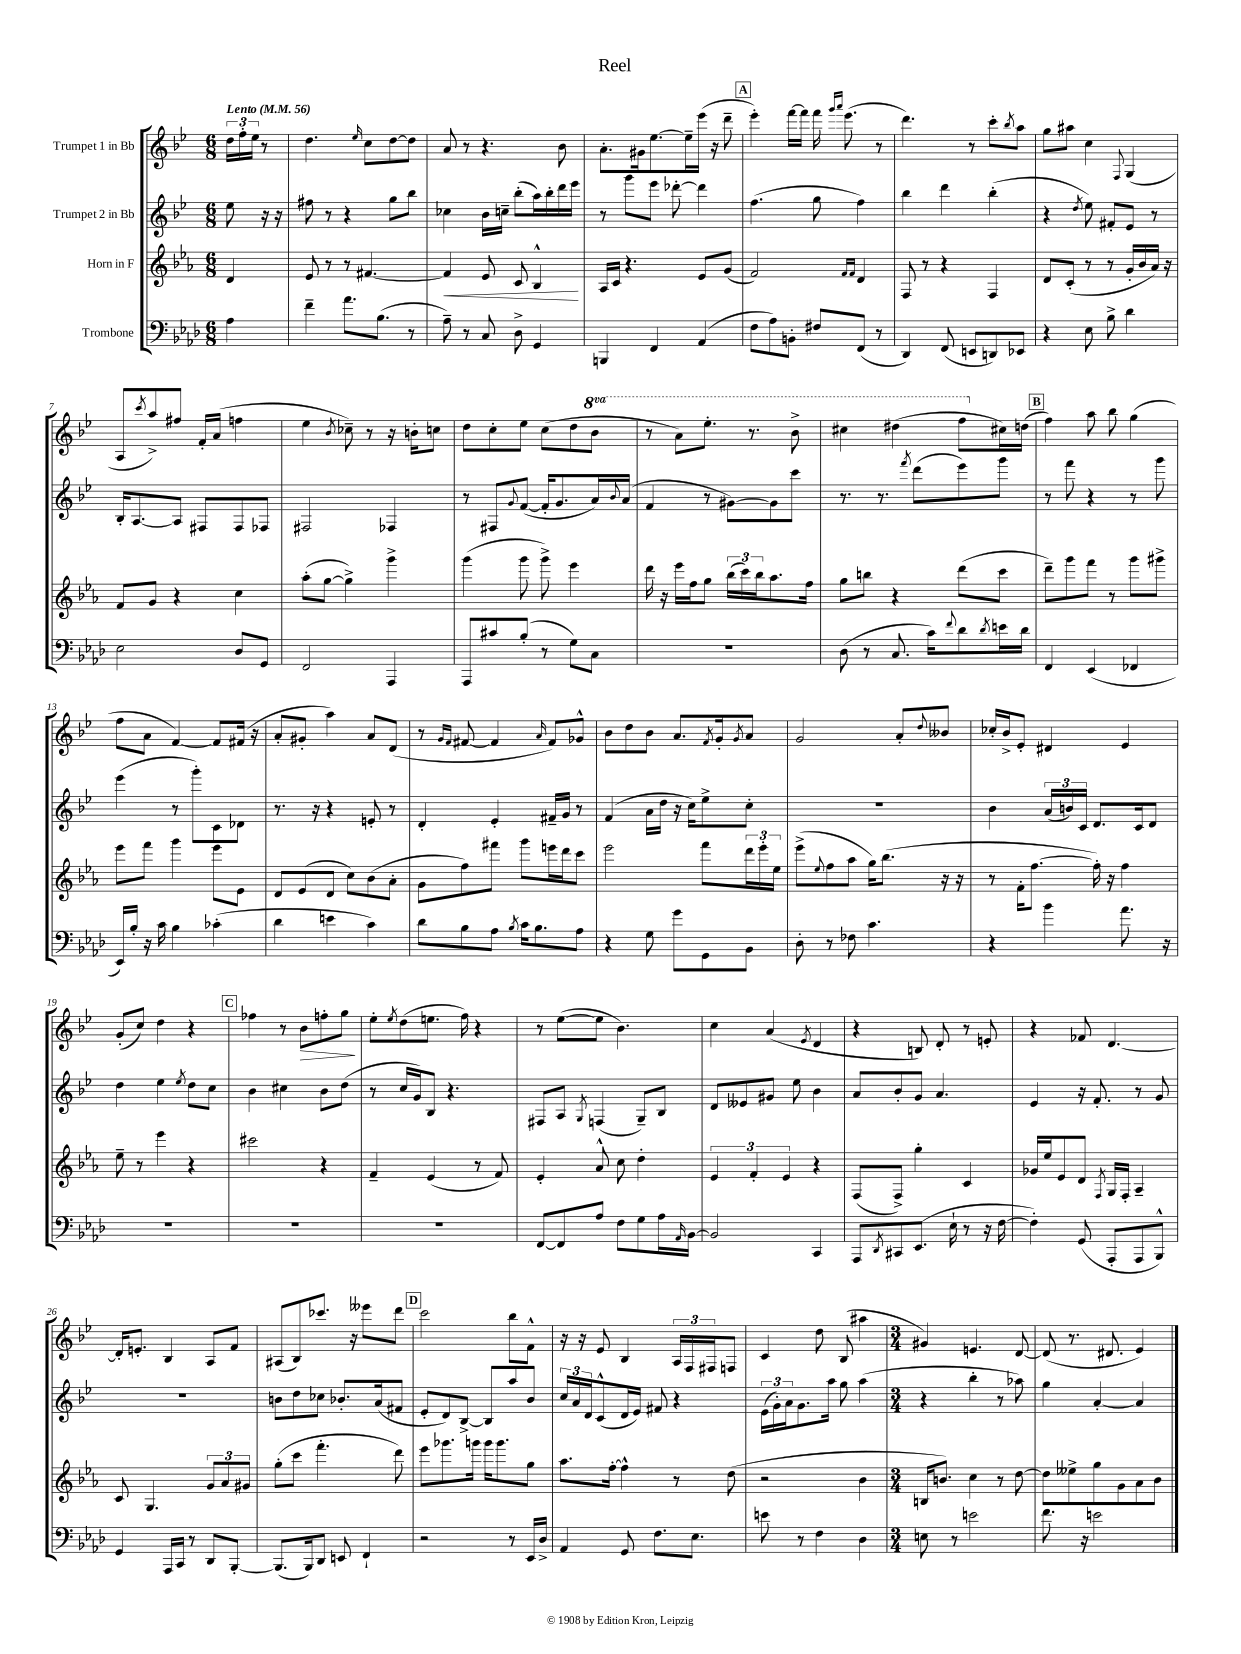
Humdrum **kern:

**kern	**kern	**dynam	**kern	**kern	**dynam
*part4	*part3	*part3	*part2	*part1	*part1
*staff4	*staff3	*staff3	*staff2	*staff1	*staff1
*I"Trombone	*I"Horn in F	*	*I"Trumpet 2 in Bb	*I"Trumpet 1 in Bb	*
*clefF4	*clefG2	*	*clefG2	*clefG2	*
*k[b-e-a-d-]	*k[b-e-a-]	*	*k[b-e-]	*k[b-e-]	*
*M6/8	*M6/8	*	*M6/8	*M6/8	*
*MM56	*MM56	*	*MM56	*MM56	*
=	=	=	=	=	=
!	!	!	!	!LO:TX:a:B:t=Lento	!
4A-\	4d/	.	8ee-\	24dd\LL	.
.	.	.	.	24ff'\	.
.	.	.	.	24ee-\JJ	.
.	.	.	16r	8r	.
.	.	.	16r	.	.
=1	=1	=1	=1	=1	=1
4f~\	8e-/	.	8ff#X\	4.dd\	.
.	8r	.	8r	.	.
8.a-\L	8r	.	4r	.	.
.	.	.	.	16qqee-/	.
.	[4.f#X/	.	.	8cc\L	.
(8.B-\J	.	.	.	.	.
.	.	.	8gg\L	[8dd\	.
8r	.	.	8bb-\J	8dd\J]	.
=2	=2	=2	=2	=2	=2
!	!	!LO:HP:b	!	!	!
8A-~\)	4f#/]	<	4cc-X\	8a/	.
8r	.	.	.	8r	.
8C/	8e-/	.	16b-\LL	4.r	.
.	.	.	16ccn~\JJ	.	.
8D-^\	8c/	.	(8bb-'\L	.	.
4GG/	4B-^^/	.	16aa\L)	.	.
.	.	.	16bb-'\	.	.
.	.	.	16ddd\	8b-\	.
.	.	.	16eee-\JJ	.	.
.	.	[	.	.	.
=3	=3	=3	=3	=3	=3
4BBBn/	16A-/LL	.	8r	8.a'\L	.
.	16c/JJ	.	.	.	.
.	4.r	.	8ggg\L	.	.
.	.	.	.	16g#X\k	.
4FF/	.	.	8eee-\J	[8.ee-\	.
.	.	.	[8ddd-X'\	.	.
.	.	.	.	16ee-~\L]	.
(4AA-/	8e-/L	.	4ddd-\]	(16eee-\JJ	.
.	.	.	.	16r	.
.	(8g/J	.	.	8ddd~\	.
!!LO:REH:place=s1:t=A
=4	=4	=4	=4	=4	=4
8F\L	2f/)	.	(4.ff\	4eee-'\)	.
8A-\)	.	.	.	.	.
8BBn'\J	.	.	.	[16fff\LL	.
.	.	.	.	16fff\JJ]	.
8F#X/L	.	.	8gg\	16fff\	.
.	.	.	.	16qqggg/LL	.
.	.	.	.	16qqaaa/JJ	.
.	.	.	.	(8.eee-\	.
.	16qqf/LL	.	.	.	.
.	16qqf/JJ	.	.	.	.
(8FF/J	4d/	.	4ff\)	.	.
8r	.	.	.	8r	.
=5	=5	=5	=5	=5	=5
4DD-/)	8F/	.	4bb-\	4.ddd\)	.
.	8r	.	.	.	.
(8FF/	4r	.	4ddd\	.	.
8EEn/L	.	.	.	8r	.
8DDn/)	4F/	.	(4bb-'\	8ccc'\L	.
.	.	.	.	8qbb-/	.
8EE-X/J	.	.	.	8aa\J	.
=6	=6	=6	=6	=6	=6
4r	8d/L	.	4r	8gg\L	.
.	(8c'/J	.	.	8aa#X\J	.
.	.	.	8qdd/	.	.
8E-\	8r	.	8ee-\)	4cc\	.
8B-^\	8r	.	8f#X'/L	.	.
.	.	.	.	8qqF/	.
4d-\	16g'/LL	.	8e-/J	(4G/	.
.	16b-/	.	.	.	.
.	16a-/JJ)	.	8r	.	.
.	16r	.	.	.	.
!!LO:LB:g=z
=7	=7	=7	=7	=7	=7
2E-\	8f/L	.	16B-'/KL	8A/L	.
.	.	.	[8.A/	.	.
.	.	.	.	8qccc/	.
.	8g/J	.	.	8aa^/)	.
.	4r	.	8A/J]	8ff#X/J	.
.	.	.	8F#X/L	16f'/LL	.
.	.	.	.	(16a/JJ	.
8D-/L	4cc\	.	8F#/	4ffn\	.
8GG/J	.	.	8F-X/J	.	.
=8	=8	=8	=8	=8	=8
2FF/	(8aa-'\L	.	2F#X/	4ee-\	.
.	[8gg\J	.	.	.	.
.	.	.	.	8qb-/	.
.	4gg^\])	.	.	8cc-X~\)	.
.	.	.	.	8r	.
4AAA-/	4ggg^\	.	4F-X/	16r	.
.	.	.	.	16bn'\KL	.
.	.	.	.	8ccn\J	.
=9	=9	=9	=9	=9	=9
8AAA-/L	(4ggg\	.	8r	8dd\L	.
8c#X/	.	.	8F#X/L	8cc'\	.
.	.	.	8qqg/	.	.
(8B-'/J	8ggg\	.	([8f/J	8ee-\J	.
8r	8ggg^\)	.	16f'/KL]	(8cc\L	.
.	.	.	8.g/	.	.
8G\L)	4eee-\	.	.	8dd\	.
*	*	*	*	*8va	*
8C\J	.	.	16a/L)	8bb-\J	.
.	.	.	8qqb-/	.	.
.	.	.	(16a/JJ	.	.
=10	=10	=10	=10	=10	=10
2.r	16ddd\	.	4f/	8r	.
.	16r	.	.	.	.
.	16eee-\LL	.	.	8aa\L)	.
.	16ff\J	.	.	.	.
.	8gg\J	.	8r	8.eee-'\J	.
.	(24bb-\LL	.	[8g#X\L)	.	.
.	24ccc\)	.	.	.	.
.	.	.	.	8.r	.
.	24bb-\J	.	.	.	.
.	8.aa-\	.	8g#\]	.	.
.	.	.	8ccc\J	8bb-^\	.
.	16ff\Jk	.	.	.	.
=11	=11	=11	=11	=11	=11
(8D-\	8gg\L	.	8.r	4ccc#X\	.
8r	8bbn\J	.	.	.	.
.	.	.	8.r	.	.
8.C/	4r	.	.	(4ddd#X\	.
.	.	.	8qfff/	.	.
.	.	.	(8ddd\L	.	.
16c\KL)	.	.	.	.	.
8qqf/	.	.	.	.	.
8d-\	(8ddd\L	.	8eee-\)	8fff\L	.
8qd-/	.	.	.	.	.
*	*	*	*	*X8va	*
16en\L	8ccc\J	.	8ggg\J	16cc#X\L)	.
16d-\JJ	.	.	.	(16ddn\JJ	.
!!LO:REH:place=s1:t=B
=12	=12	=12	=12	=12	=12
4FF/	8ddd~\L)	.	8r	4ff\)	.
.	8ggg\	.	8fff\	.	.
(4EE-/	8fff\J	.	4r	8aa\	.
.	8r	.	.	8bb-\	.
4FF-X/	8ggg\L	.	8r	(4gg\	.
.	8ggg#X^\J	.	8ggg\	.	.
!!LO:LB:g=z
=13	=13	=13	=13	=13	=13
16EE-/LL)	8eee-\L	.	(4eee-\	8ff\L	.
16B-'/JJ	.	.	.	.	.
16r	8fff\J	.	.	8a\J	.
16c\	.	.	.	.	.
4B-\	4ggg\	.	8r	[4f/)	.
.	.	.	8ggg'\L)	.	.
(4c-X'\	8eee-\L	.	8c\	8f/L]	.
.	8e-\J	.	8d-X\J	(16f#X/Jk	.
.	.	.	.	16r	.
=14	=14	=14	=14	=14	=14
4d-\	8d/L	.	8.r	8a'/L	.
.	(8e-/	.	.	8g#X'/J	.
.	.	.	16r	.	.
4en\	8d/J	.	4r	4aa\)	.
.	8cc\L)	.	.	.	.
4c\)	(8b-\	.	8en'/	8a/L	.
.	8a-'\J	.	8r	(8d/J	.
=15	=15	=15	=15	=15	=15
8d-\L	8g\L	.	4d'/	8r	.
.	.	.	.	16qqg/LL	.
.	.	.	.	16qqf/JJ	.
8B-\	8ff\)	.	.	[8f#X/	.
8A-\J	8fff#X\J	.	4e-'/	4f#/]	.
8qB-/	.	.	.	.	.
16c\KL	8ggg\L	.	.	.	.
8.B-\	.	.	.	.	.
.	.	.	.	16qqa/	.
.	16eeen\L	.	16f#X~/LL	8f#/L)	.
.	16ddd\J	.	16g/JJ	.	.
8A-\J	8ccc\J	.	8r	8g-X^^/J	.
=16	=16	=16	=16	=16	=16
4r	2eee-\	.	(4f/	8b-\L	.
.	.	.	.	8dd\	.
8G\	.	.	16a\LL	8b-\J	.
.	.	.	16dd\JJ	.	.
8g\L	.	.	16r	8.a/L	.
.	.	.	16cc\KL)	.	.
8GG\	8fff\L	.	8ee-^\	.	.
.	.	.	.	8qf/	.
.	.	.	.	16g'/k	.
.	.	.	.	8qg/	.
8BB-\J	24ddd\L	.	8cc'\J	8a/J	.
.	24eee-'\	.	.	.	.
.	24ee-\JJ	.	.	.	.
=17	=17	=17	=17	=17	=17
8D-'\	(8eee-^\L	.	2.r	2g/	.
.	8qqee-/	.	.	.	.
8r	8ff\	.	.	.	.
8F-X\	8aa-\J	.	.	.	.
4.c\	16gg\KL)	.	.	.	.
.	(8.bb-\J	.	.	.	.
.	.	.	.	8a'/L	.
.	.	.	.	8qqdd/	.
.	16r	.	.	8b--X/J	.
.	16r	.	.	.	.
=18	=18	=18	=18	=18	=18
4r	8r	.	4b-\	16cc-X'/LL	.
.	.	.	.	16b-^/J	.
.	16f'\KL	.	.	8e-'/J	.
.	[8.ff\J	.	.	.	.
4b-\	.	.	(24a/LL	4d#X/	.
.	.	.	24bn/)	.	.
.	.	.	24c/JJ	.	.
.	16ff'\])	.	8.d/L	.	.
.	16r	.	.	.	.
8.a-\	4ff\	.	.	4e-/	.
.	.	.	16c/k	.	.
.	.	.	8d/J	.	.
16r	.	.	.	.	.
!!LO:LB:g=z
=19	=19	=19	=19	=19	=19
2.r	8ee-~\	.	4dd\	(8g'/L	.
.	8r	.	.	8cc/J)	.
.	4eee-\	.	4ee-\	4dd\	.
.	.	.	8qee-/	.	.
.	4r	.	8dd\L	4r	.
.	.	.	8cc\J	.	.
!!LO:REH:place=s1:t=C
=20	=20	=20	=20	=20	=20
2.r	2ccc#X\	.	4b-\	4ff-X\	.
.	.	.	4cc#X\	8r	.
!	!	!	!	!	!LO:HP:b
.	.	.	.	8b-\L	>
.	4r	.	8b-\L	8ffn'\	.
.	.	.	(8dd\J	8gg\J	.
.	.	.	.	.	]
=21	=21	=21	=21	=21	=21
2.r	4f~/	.	8r	8ee-'\L	.
.	.	.	.	8qee-/	.
.	.	.	16cc/LL	(8dd\	.
.	.	.	16g/J)	.	.
.	(4e-/	.	8B-/J	8.een\J	.
.	.	.	4.r	.	.
.	.	.	.	16ff\)	.
.	8r	.	.	4r	.
.	8f/)	.	.	.	.
=22	=22	=22	=22	=22	=22
[8FF/L	4e-'/	.	8F#X/L	8r	.
8FF/]	.	.	8A/J	([8ee-\L	.
.	.	.	8qG/	.	.
8A-/J	8a-^^/	.	(4Fn/	8ee-\J]	.
8F\L	8cc\	.	.	4.b-\)	.
8G\	4dd'\	.	8G~/L)	.	.
16A-\L	.	.	8B-/J	.	.
16qqAA-/	.	.	.	.	.
[16BB-\JJ	.	.	.	.	.
=23	=23	=23	=23	=23	=23
2BB-/]	6e-/	.	8d/L	4cc\	.
.	.	.	8e--X/	.	.
.	6f'/	.	.	.	.
.	.	.	8g#X/J	(4a/	.
.	6e-/	.	.	.	.
.	.	.	8ee-\	.	.
.	.	.	.	8qe-/	.
4CC/	4r	.	4b-\	4d/	.
=24	=24	=24	=24	=24	=24
8AAA-/L	(8F/L	.	8a/L	4r	.
8qDD-/	.	.	.	.	.
8CC#X/	8F^/J)	.	8b-'/	.	.
(8.EE-/J	4gg'\	.	8g/J	8Bn/)	.
.	.	.	4.a/	8d'/	.
16E-`\	.	.	.	.	.
8r	4c/	.	.	8r	.
16r	.	.	.	8en'/	.
[16F\	.	.	.	.	.
=25	=25	=25	=25	=25	=25
4F'\])	16g-X/LL	.	4e-/	4r	.
.	16ee-/J	.	.	.	.
.	8e-/	.	.	.	.
(8GG/	8d/J	.	16r	8f-X/	.
.	.	.	8.f'/	.	.
.	8qF/	.	.	.	.
8AAA-'/L	16G/LL	.	.	[4.d/	.
.	16F'/JJ	.	.	.	.
8AAA-/	4A-~/	.	8r	.	.
8BBB-^^/J)	.	.	8g/	.	.
!!LO:LB:g=z
=26	=26	=26	=26	=26	=26
4GG/	8c/	.	2.r	16d'/KL]	.
.	.	.	.	8.en'/J	.
.	4.G/	.	.	.	.
16AAA-/LL	.	.	.	4B-/	.
16CC/JJ	.	.	.	.	.
8r	.	.	.	.	.
8DD-/L	12g/L	.	.	8A/L	.
.	12a-/	.	.	.	.
[8BBB-'/J	.	.	.	8f/J	.
.	12g#X/J	.	.	.	.
=27	=27	=27	=27	=27	=27
(8.BBB-/L]	(8gg'\L	.	8bn\L	(8A#X/L	.
.	8ccc\J	.	8dd\	8B-/)	.
16BBB-/k)	.	.	.	.	.
8DD-/J	4.fff'\	.	8cc-X\J	8.ccc-X/J	.
8EEn/	.	.	8.b-X'/L	.	.
.	.	.	.	16r	.
4FF`/	.	.	.	8eee--X\L	.
.	.	.	(16a/k	.	.
.	8ddd\)	.	8f#X/J	8ddd\J	.
!!LO:REH:place=s1:t=D
=28	=28	=28	=28	=28	=28
2r	8eee-\L	.	8e-'/L	2ccc\	.
.	8.ggg-X\	.	8d/)	.	.
.	.	.	[8B-^/J	.	.
.	16gggn\Jk	.	.	.	.
.	16ggg\KL	.	8B-/L]	.	.
.	8.ggg\	.	.	.	.
8r	.	.	8aa/	8bb-\L	.
16EE-/LL	8gg\J	.	8b-/J	8f^^\J	.
16D-^/JJ	.	.	.	.	.
=29	=29	=29	=29	=29	=29
4AA-/	8.aa-\L	.	24cc/LL	16r	.
.	.	.	24a/	.	.
.	.	.	.	16r	.
.	.	.	24d/J	.	.
.	.	.	(8c^^/	8e-/	.
.	[16ff'\Jk	.	.	.	.
8GG/	4ff^^\]	.	16d/L	4B-/	.
.	.	.	16e-/JJ)	.	.
8.F\L	.	.	8f#X/	.	.
.	8r	.	4r	24A/LL	.
.	.	.	.	24F/	.
8.E-\J	.	.	.	.	.
.	.	.	.	24F#X/J	.
.	(8dd\	.	.	8Fn/J	.
=30	=30	=30	=30	=30	=30
8en\	2r	.	(24e-\LL	4c/	.
.	.	.	24g'\)	.	.
.	.	.	24a\J	.	.
8r	.	.	8.g\	.	.
4F\	.	.	.	8dd\	.
.	.	.	16aa\Jk	.	.
.	.	.	8gg\	(8B-/	.
4D-\	4b-\	.	(4aa\	4aa#X\	.
=31	=31	=31	=31	=31	=31
*M3/4	*M3/4	*	*M3/4	*M3/4	*
8En\	16Bn/KL	.	4r	4g#X/)	.
.	8.bn/J)	.	.	.	.
8r	.	.	.	.	.
2en\	4cc\	.	4bb-'\	4.en/	.
.	8r	.	8r	.	.
.	[8dd\	.	8aa-X\)	[8d/	.
=32	=32	=32	=32	=32	=32
8.f\	8dd\L]	.	4gg\	(8d/]	.
.	8ee--X^\	.	.	8.r	.
16r	.	.	.	.	.
2en\	8gg\	.	[4a'/	.	.
.	.	.	.	8.d#X/	.
.	8g\	.	.	.	.
.	8a-\	.	4a/]	4e-/)	.
.	8b-\J	.	.	.	.
==	==	==	==	==	==
*-	*-	*-	*-	*-	*-
